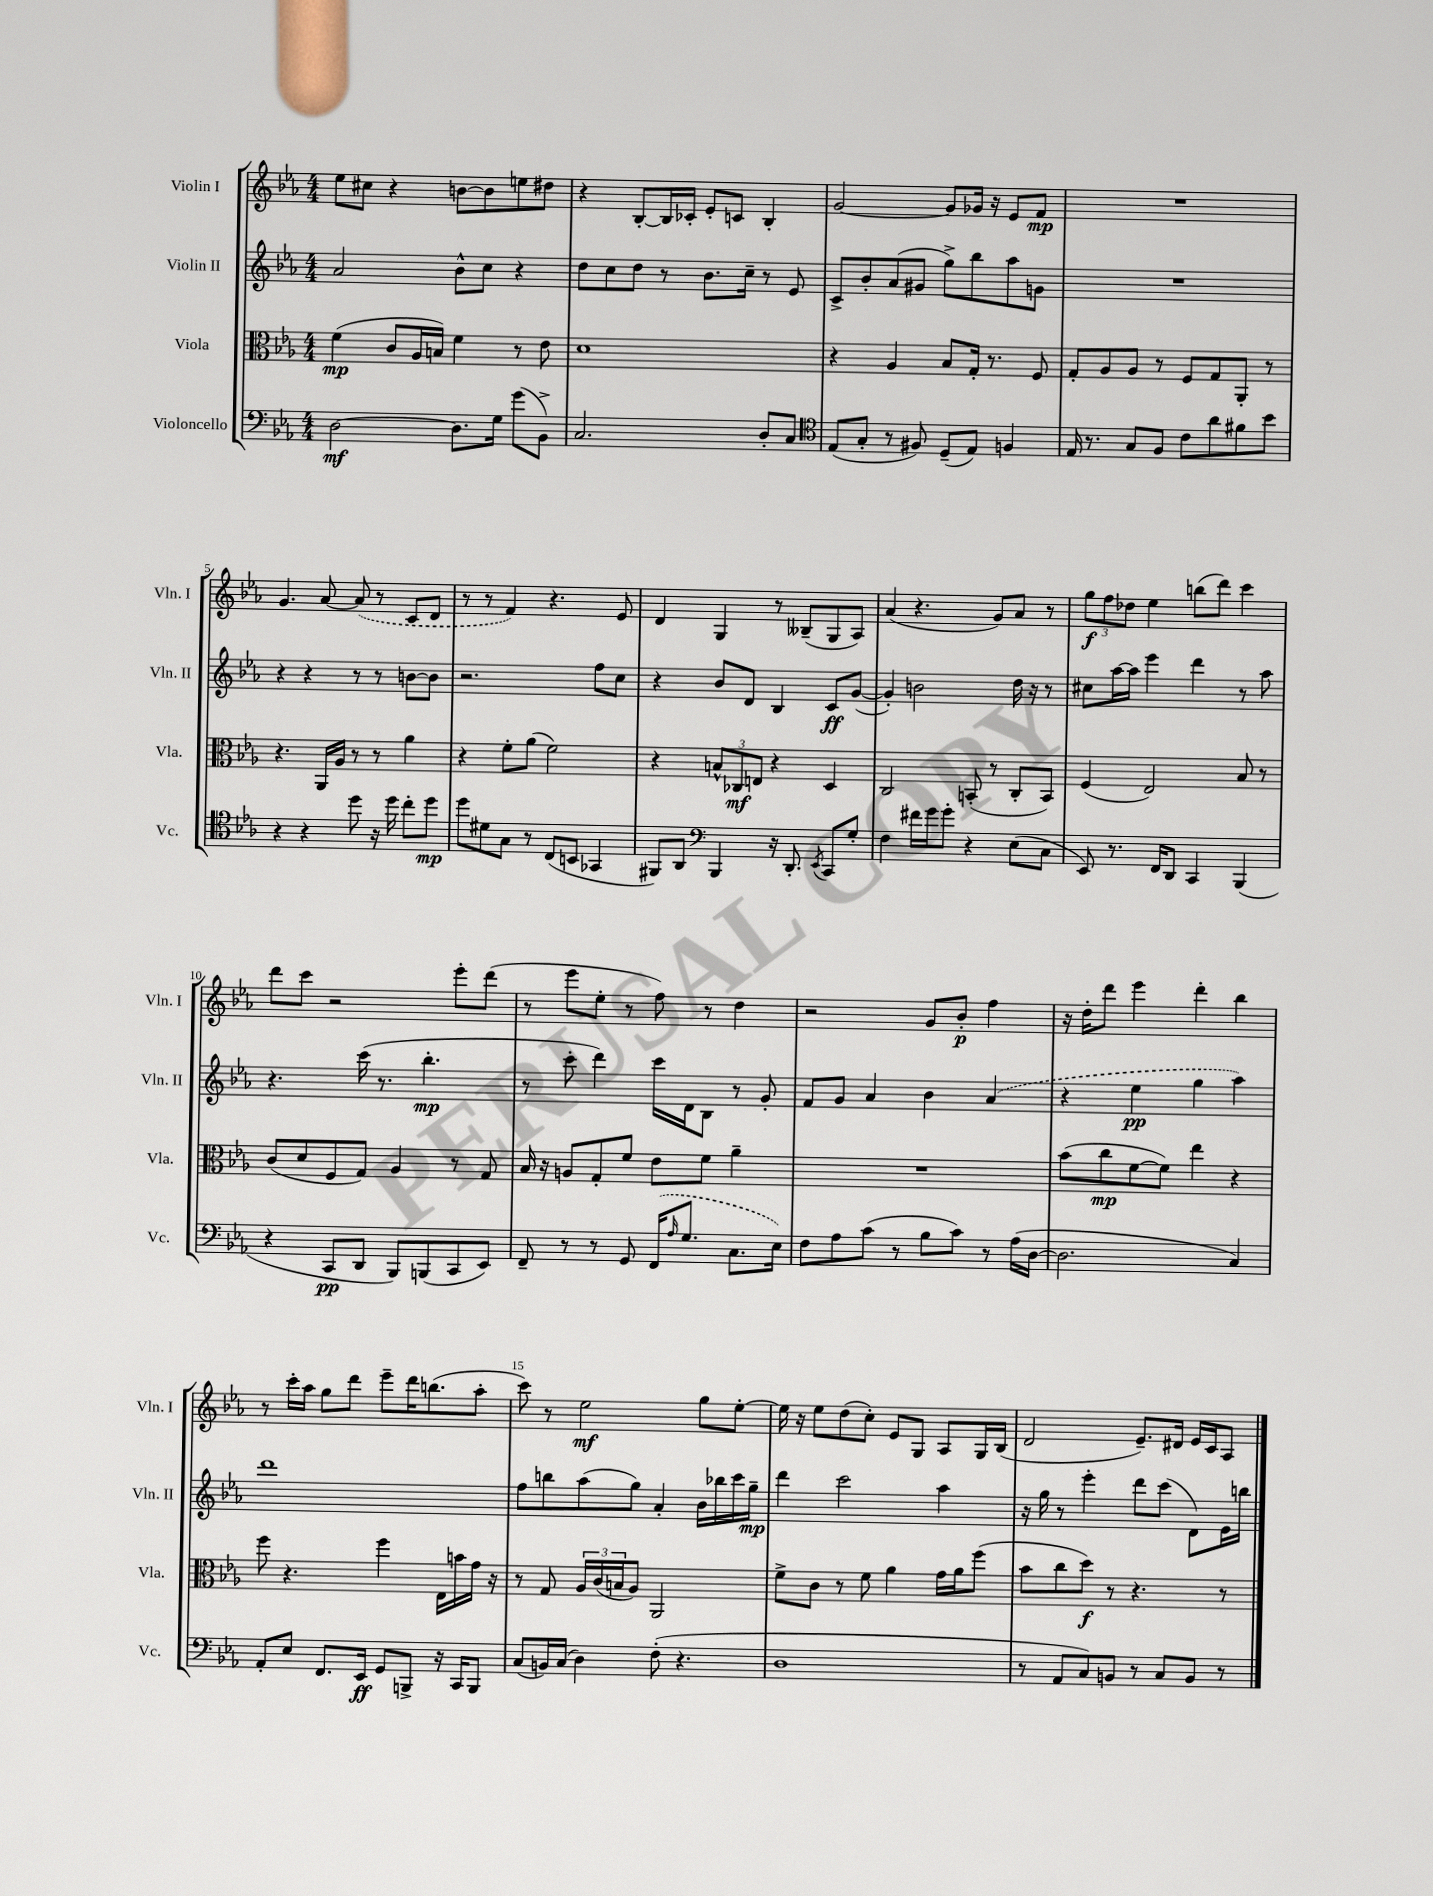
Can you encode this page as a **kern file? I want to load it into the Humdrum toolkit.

**kern	**kern	**kern	**kern
*staff4	*staff3	*staff2	*staff1
*clefF4	*clefC3	*clefG2	*clefG2
*k[b-e-a-]	*k[b-e-a-]	*k[b-e-a-]	*k[b-e-a-]
*M4/4	*M4/4	*M4/4	*M4/4
[2D	(4f	2a-	8ee-
.	.	.	8cc#
.	8c	.	4r
.	16A-	.	.
.	16B)	.	.
8.D]	4f	8b-^^	[8b
.	.	8cc	8b]
16G	.	.	.
(8g	8r	4r	8ee
8BB-^)	8e-	.	8dd#
=	=	=	=
2.C	1d	8dd	4r
.	.	8cc	.
.	.	8dd	[8B-'
.	.	8r	16B-]
.	.	.	16c-'
.	.	8.b-	8e-'
.	.	.	8c
.	.	16cc~	.
8D'	.	8r	4B-'
8C	.	8e-	.
=	=	=	=
*clefC4	*	*	*
(8E-	4r	8c^	[2g
8G'	.	8b-'	.
8r	4A-	(8a-	.
8F#)	.	8g#	.
(8D~	8B-	8gg^)	8g]
8E-)	16G'	8bb-	16g-
.	8.r	.	16r
4F	.	8aa-	8e-
.	8F	8g	8f
=	=	=	=
16E-	8G'	1r	1r
8.r	.	.	.
.	8A-	.	.
8G	8A-	.	.
8F	8r	.	.
8c	8F	.	.
8a-	8G	.	.
8f#	8AA-'	.	.
8b-	8r	.	.
=	=	=	=
4r	4.r	4r	4.g
4r	.	4r	.
.	16AA-	.	[8a-
.	16A-	.	.
8dd	8r	8r	(8a-]
16r	8r	8r	8r
16dd	.	.	.
8cc'	4a-	[8b	8c
8dd	.	8b]	8d
=	=	=	=
8dd	4r	2.r	8r
8d#	.	.	8r
8G	8f'	.	4f)
8r	(8a-	.	.
(8C	2f)	.	4.r
8BB	.	.	.
4GG-	.	8ff	.
.	.	8cc	8e-
=	=	=	=
8FF#)	4r	4r	4d
8AA-	.	.	.
*clefF4	*	*	*
4BBB-	12B^^	8b-	4G
.	12C-	.	.
.	.	8d	.
.	12E	.	.
16r	4r	4B-	8r
8.DD'	.	.	.
.	.	.	(8B--~
8qEE-	.	.	.
8CC	4D	8c	8G
8G'	.	([8g	8A-)
=	=	=	=
4F	2C	4g'])	(4a-
16f#	.	2b	4.r
16g	.	.	.
8g'	.	.	.
4r	(8BB'	.	.
.	8r	.	8g)
(8E-	8C'	16dd	8a-
.	.	16r	.
8C	8BB)	8r	8r
=	=	=	=
8EE-)	(4F	8cc#	12gg
.	.	.	12ff
8.r	.	[16aa-	.
.	.	.	12dd-
.	.	16aa-]	.
.	2E-)	4eee-	4ee-
16FF	.	.	.
8DD	.	.	.
4CC	.	4ddd	(8bb
.	.	.	8ddd)
(4BBB-	8B-	8r	4ccc
.	8r	8aa-	.
=	=	=	=
4r	(8c	4.r	8ddd
.	8d	.	8ccc
8CC	8F	.	2r
8DD	8G)	(16ccc	.
.	.	8.r	.
8BBB-)	4A-	.	.
(8BBB	.	4.bb-'	.
8CC	8r	.	8eee-'
8EE-)	8G	.	(8ddd
=	=	=	=
8FF~	16B-	8r	8r
.	16r	.	.
8r	8A	8ccc'	8eee-
8r	8G'	4ddd)	8ee-'
8GG	8f	.	8r
(16FF	8e-	16ccc	8ff)
16qqA-	.	.	.
8.G	.	16d	.
.	8f	8B-	8r
8.C	4a-~	8r	4dd
.	.	8g'	.
16E-)	.	.	.
=	=	=	=
8F	1r	8f	2r
8A-	.	8g	.
(8c	.	4a-	.
8r	.	.	.
8B-	.	4b-	8g
8c)	.	.	8b-'
8r	.	(4a-	4ff
(16A-	.	.	.
[16D	.	.	.
=	=	=	=
2.D]	(8b-	4r	16r
.	.	.	16dd'
.	8cc	.	8ddd
.	[8f	4ee-	4eee-
.	8f])	.	.
.	4ee-	4gg	4ddd'
4C)	4r	4aa-)	4bb-
=	=	=	=
8AA-'	8ff	1ddd	8r
8E-	4.r	.	16ccc'
.	.	.	16aa-
8.FF	.	.	8gg
.	.	.	8ddd
16EE-	.	.	.
8GG	4ff	.	8eee-~
8BBB^	.	.	16ddd
.	.	.	(8.bb
16r	16E-	.	.
16CC	16b	.	.
8BBB	16g	.	8aa-'
.	16r	.	.
=	=	=	=
(8C	8r	8ff	8ccc)
16BB)	8G	8bb	8r
(16C	.	.	.
4D)	24A-	(8aa-	2ee-
.	(24c	.	.
.	24B	.	.
.	8A-)	8gg)	.
(8F'	2AA-	4a-'	.
4.r	.	.	.
.	.	16b-	8gg
.	.	16bb-	.
.	.	16ccc	[8ee-'
.	.	16gg~	.
=	=	=	=
1D	8f^	4ddd	16ee-]
.	.	.	16r
.	8c	.	8ee-
.	8r	2ccc	(8dd
.	8f	.	8cc')
.	4a-	.	8e-
.	.	.	8G
.	16g	4aa-	8A-
.	16a-	.	.
.	(8ff	.	16G
.	.	.	(16B-
=	=	=	=
8r	8b-	16r	2d
.	.	16gg	.
8AA-	8cc	8r	.
8C)	8dd)	4eee-'	.
8BB	8r	.	.
8r	4.r	8ddd	8.e-~)
8C	.	(8ccc	.
.	.	.	16d#
8BB	.	8d)	16e-
.	.	.	16c
8r	8r	16e-	8A-
.	.	16bb	.
==	==	==	==
*-	*-	*-	*-
